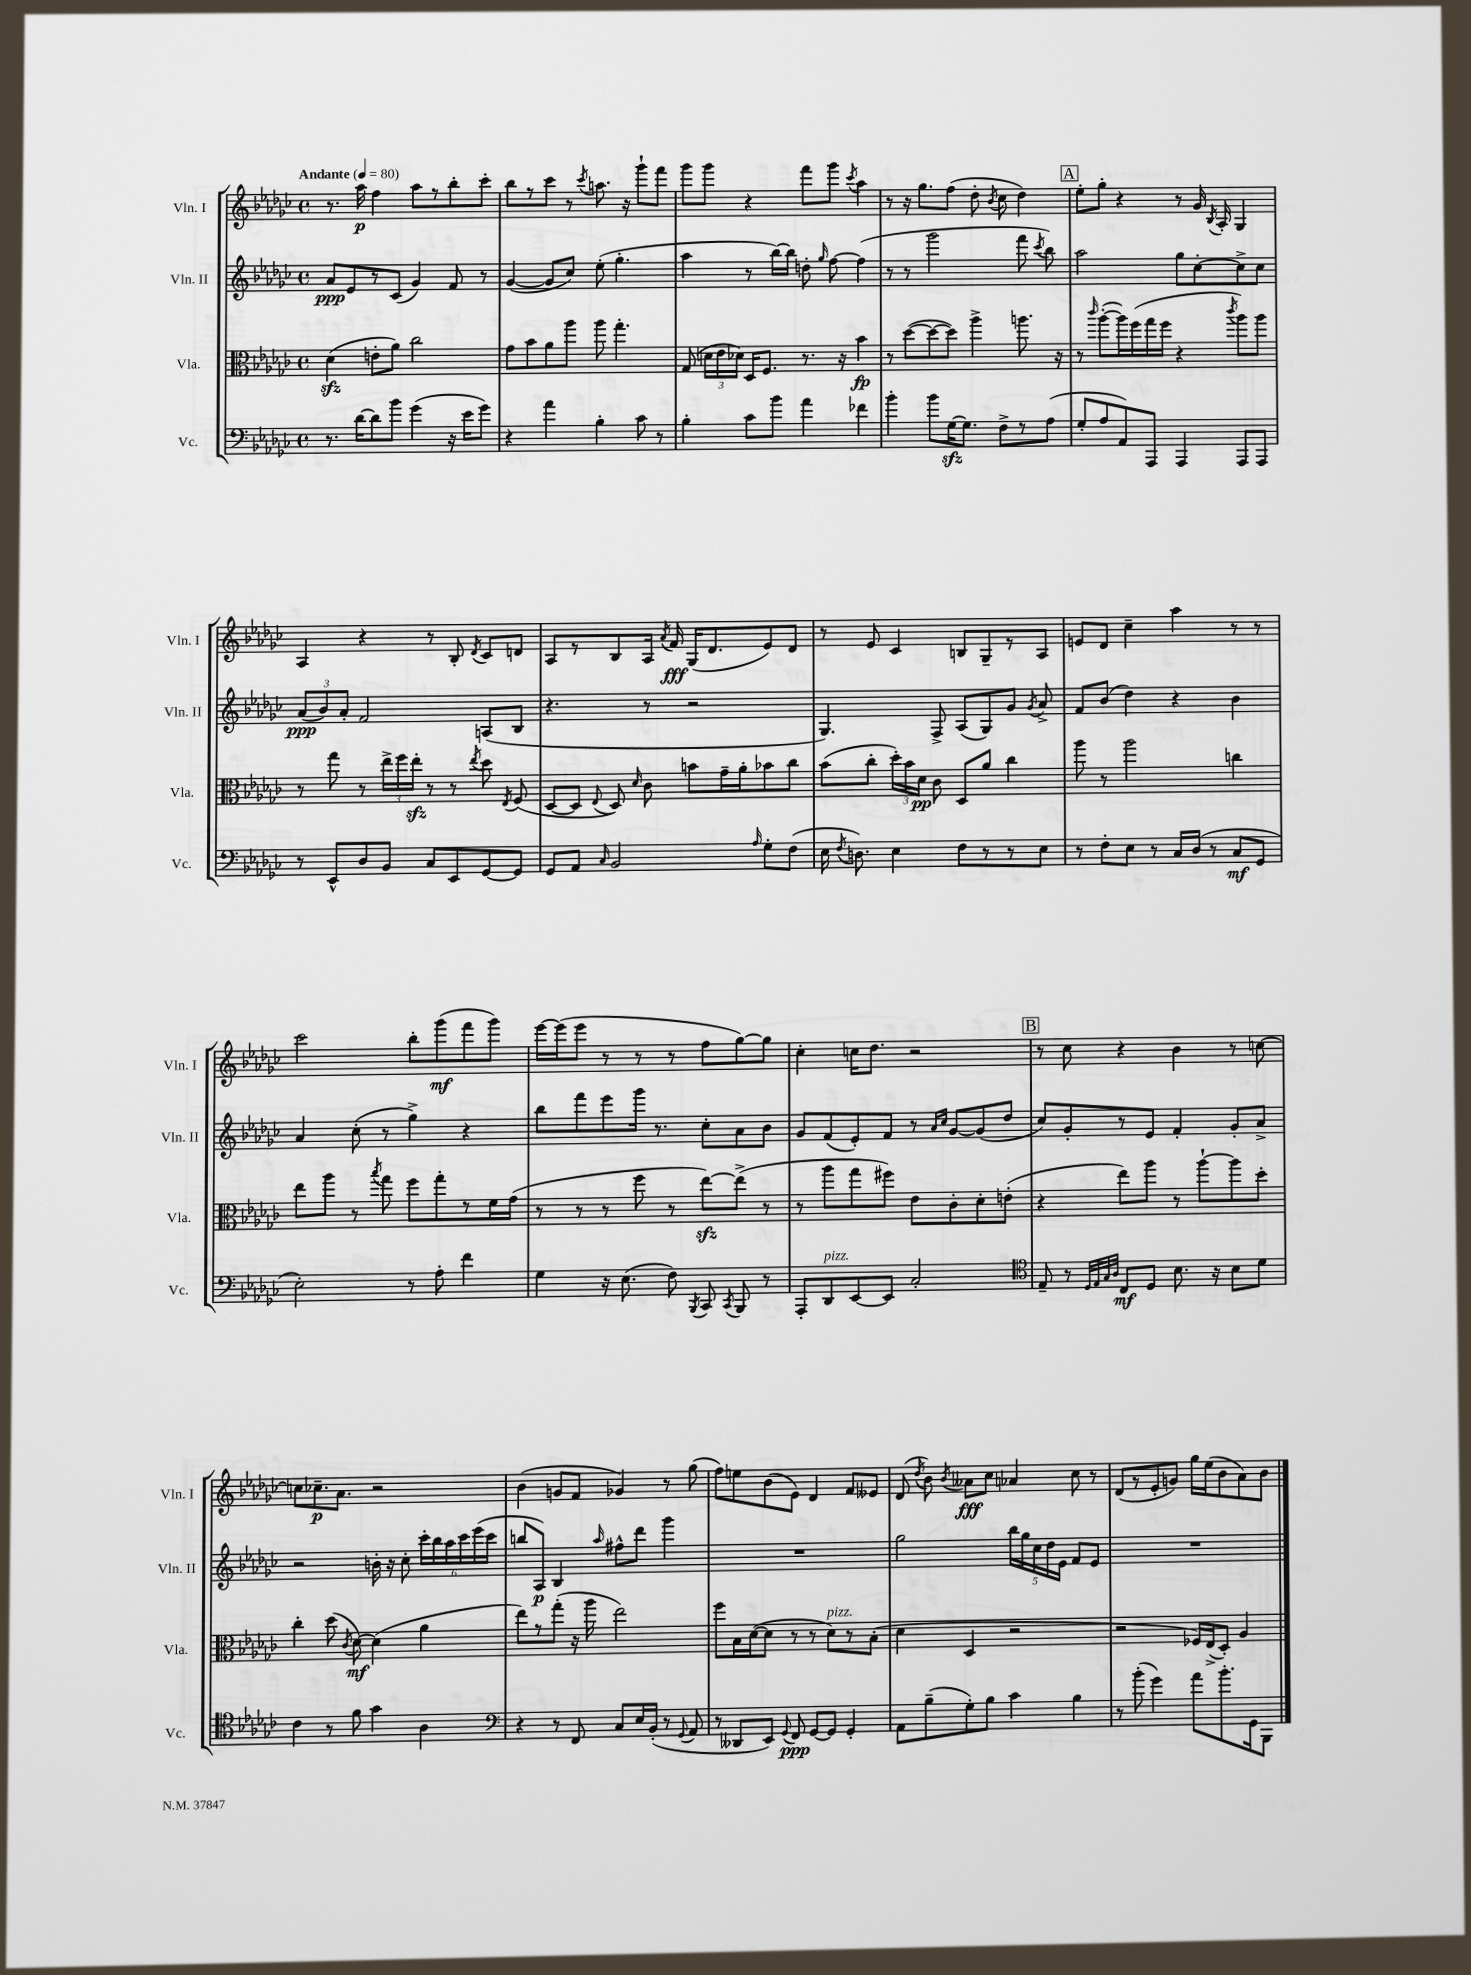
<<
\new StaffGroup <<
\new Staff = "s0" \with { instrumentName = "Vln. I" shortInstrumentName = "Vln. I" } {
    \clef treble \key ges \major \defaultTimeSignature \time 4/4 \tempo "Andante" 4 = 80
    \autoBeamOff r8. aes''16\p f''4 aes''8[ r8 bes''8-. ces'''8]-. |
    bes''8[ r8 ces'''8] r8 \acciaccatura { ces'''8 } a''8. r16 ges'''8[-! f'''8] |
    ges'''8[ ges'''8] r4 f'''8[ ges'''8] \acciaccatura { ces'''8 } aes''4 |
    r8 r16 ges''8.[ f''8]( des''8-. \acciaccatura { bes'8 } ces''8 des''4) |
    \mark \markup { \box "A" } ees''8[-. ges''8]-. r4 r8 ges'16 \acciaccatura { bes8 } aes16-. ges4 |
    aes4 r4 r8 bes8-. \acciaccatura { des'8 } ces'8[ d'8] |
    aes8[ r8 bes8 aes16] \acciaccatura { aes'8 } f'16\fff ges16[( des'8. ees'8) des'8] |
    r8 ees'8 ces'4 b8[ ges8-- r8 aes8] |
    e'8[ des'8] ces''4-- aes''4 r8 r8 |
    ces'''2 bes''8[-. ges'''8\mf( f'''8 ges'''8]) |
    ees'''16[~ ees'''16( ees'''8] r8 r8 r8 f''8[ ges''8~) ges''8] |
    ces''4-. c''16[ des''8.] r2 |
    \mark \markup { \box "B" } r8 ces''8 r4 bes'4 r8 c''8~ |
    c''8[ ces''8.--\p aes'8.] r2 |
    bes'4( g'8[ f'8] ges'4) r8 ges''8( |
    f''8[) e''8 bes'8( ees'8]) des'4 f'8[ eeses'8] |
    des'8( \acciaccatura { des''8 } bes'8) \acciaccatura { bes'8 } aeses'8[\fff ces''8] aes'4 ces''8 r8 |
    des'8[( r8 ees'8-. g'8]) ges''16[ ees''16( bes'8 aes'8) bes'8] \bar "|." |
}
\new Staff = "s1" \with { instrumentName = "Vln. II" shortInstrumentName = "Vln. II" } {
    \clef treble \key ges \major \defaultTimeSignature \time 4/4
    \autoBeamOff aes'8[\ppp ees'8 r8 ces'8]( ges'4) f'8 r8 |
    ges'4~( ges'8[ ces''8]) ees''8-.( ges''4.-. |
    aes''4 r8 bes''16[~) bes''16] d''8-. \grace { ges''16 } f''8~ f''4( |
    r8 r8 ges'''2 f'''8 \acciaccatura { ces'''8 } bes''8) |
    \mark \markup { \box "A" } aes''2 ges''8[ ces''8~-. ces''8-> ces''8] |
    \tuplet 3/2 { aes'8[\ppp( bes'8) aes'8]-. } f'2 a8[( bes8] |
    r4. r8 r2 |
    ges4.) f8-> aes8[( ges8) ges'8] \acciaccatura { ges'8 } aes'8-> |
    f'8[ bes'8]( des''4) r4 bes'4 |
    aes'4 ces''8-.( r8 ges''4->) r4 |
    bes''8[ f'''8 ees'''8 ges'''16] r8. ces''8[-. aes'8 bes'8] |
    ges'8[ f'8( ees'8-.) f'8] r8 \grace { aes'16[ ces''16] } ges'8[~ ges'8( des''8] |
    \mark \markup { \box "B" } ces''8[) ges'8-. r8 ees'8] f'4-. ges'8[-. aes'8]-> |
    r2 b'16-. r16 ces''8-. \tuplet 6/4 { ces'''16[-. bes''16 aes''16 ces'''16 ees'''16( ces'''16] } |
    b''8[ aes8]\p) bes4 \grace { aes''16 } fis''8[-^ des'''8] ges'''4 |
    R1 |
    ges''2 \tuplet 5/4 { bes''16[ ges''16 ces''16 des''16 ees'16] } f'8[ ees'8] |
    R1 \bar "|." |
}
\new Staff = "s2" \with { instrumentName = "Vla." shortInstrumentName = "Vla." } {
    \clef alto \key ges \major \defaultTimeSignature \time 4/4
    \autoBeamOff des'4\sfz( e'8[-. aes'8]) ces''2 |
    ges'8[ bes'8 aes'8 aes''8] aes''8 ges''4.-. |
    ges8( \tuplet 3/2 { d'16[ ees'16 des'16]) } des16[ f8.] r8. r16 bes'4\fp |
    r8 des''8[~( des''8~ des''8]) aes''4-> a''8. r16 |
    \mark \markup { \box "A" } r8 \grace { ces'''16 } aes''8[~-.( aes''16) f''16( ges''16 f''16] r4 \acciaccatura { ces'''8 } aes''8[) aes''8] |
    r8 ges''8 r8 \tuplet 3/2 { ees''16[-> f''16 ees''16]-.\sfz } r8 r8 \acciaccatura { ees''8 } des''8 \acciaccatura { ees8 } f8( |
    des8[~ des8] \appoggiatura { ees8 } des8) \grace { des'16 } ces'8 b'8[ ges'16-- aes'16-. bes'8 ces''8] |
    bes'8[( ces''8]-. \tuplet 3/2 { des''16[-.) bes'16 des'16]\pp } ces'8 des8[ aes'8] ces''4 |
    aes''8 r8 aes''2 c''4 |
    ees''8[ aes''8] r8 \acciaccatura { bes''8 } ges''8 f''8[ ges''8-. r8 f'16 ges'16]( |
    r8 r8 r8 f''8 r8 ees''8[~\sfz) ees''8]->( r8 |
    r8 aes''8[ ges''8 fis''8]) ees'8[ ces'8-. des'8-. e'8]-.( |
    \mark \markup { \box "B" } r4 ees''8[) aes''8] r8 aes''8[~-! aes''8 des''8]-. |
    ces''4-. des''8( \acciaccatura { ces'8 } des'8~\mf) des'4( aes'4 |
    ees''8[) r8 ges''8]-.( r16 aes''16 ees''2) |
    f''8[ bes16 des'16~( des'8] r8 r8 des'8[^\markup { \italic "pizz." }) r8 bes8]-.( |
    des'4 des4 r2 |
    r2 fes16[) ees16->( des8]-.) aes4 \bar "|." |
}
\new Staff = "s3" \with { instrumentName = "Vc." shortInstrumentName = "Vc." } {
    \clef bass \key ges \major \defaultTimeSignature \time 4/4
    \autoBeamOff r8. des'16[~ des'8 bes'8] ges'4( r16 ees'16[ ges'8]) |
    r4 aes'4 bes4-. ces'8 r8 |
    bes4-. ces'8[ bes'8] aes'4 fes'4 |
    bes'4-. bes'8[ ges16~\sfz ges8.] f8[-> r8 aes8]( |
    \mark \markup { \box "A" } ges8[-. aes8 aes,8) aes,,8] aes,,4 aes,,8[ aes,,8] |
    r8 ees,8[-^ des8 bes,8] ces8[ ees,8 ges,8~ ges,8] |
    ges,8[ aes,8] \grace { ces16 } bes,2 \grace { aes16 } ges8[-. f8]( |
    ees16 \acciaccatura { f8 } d8.) ees4 f8[ r8 r8 ees8] |
    r8 f8[-. ees8] r8 ces16[ des16]( r8 ces8[\mf ges,8] |
    ees2-.) r8 aes8-. f'4 |
    ges4 r16 ees8.( f8) \acciaccatura { bes,,8 } ces,8 \acciaccatura { ces,8 } bes,,8 r8 |
    aes,,8[-. des,8^\markup { \italic "pizz." } ees,8~ ees,8] ces2-. |
    \mark \markup { \box "B" } \clef tenor ees8-- r8 \grace { des32[ ees32 ges32 aes32] } ces8[\mf des8] bes8. r16 bes8[ des'8] |
    ces'4 r8 f'8 ges'4 aes4 |
    \clef bass r4 r8 f,8 ces8[ ees16 bes,16]-.( r8 \appoggiatura { ges,8 } aes,8 |
    r8 deses,8[ ees,8]) \appoggiatura { ges,8 } f,8\ppp ges,8[~ ges,8] ges,4-. |
    aes,8[ bes8--( ges8-.) bes8] ces'4 bes4 |
    r8 bes'8-.( ges'4) aes'8[ bes'8.-. ges,16 bes,,8] \bar "|." |
}
>>
>>
\layout { \context { \Score \remove "Bar_number_engraver" } }
